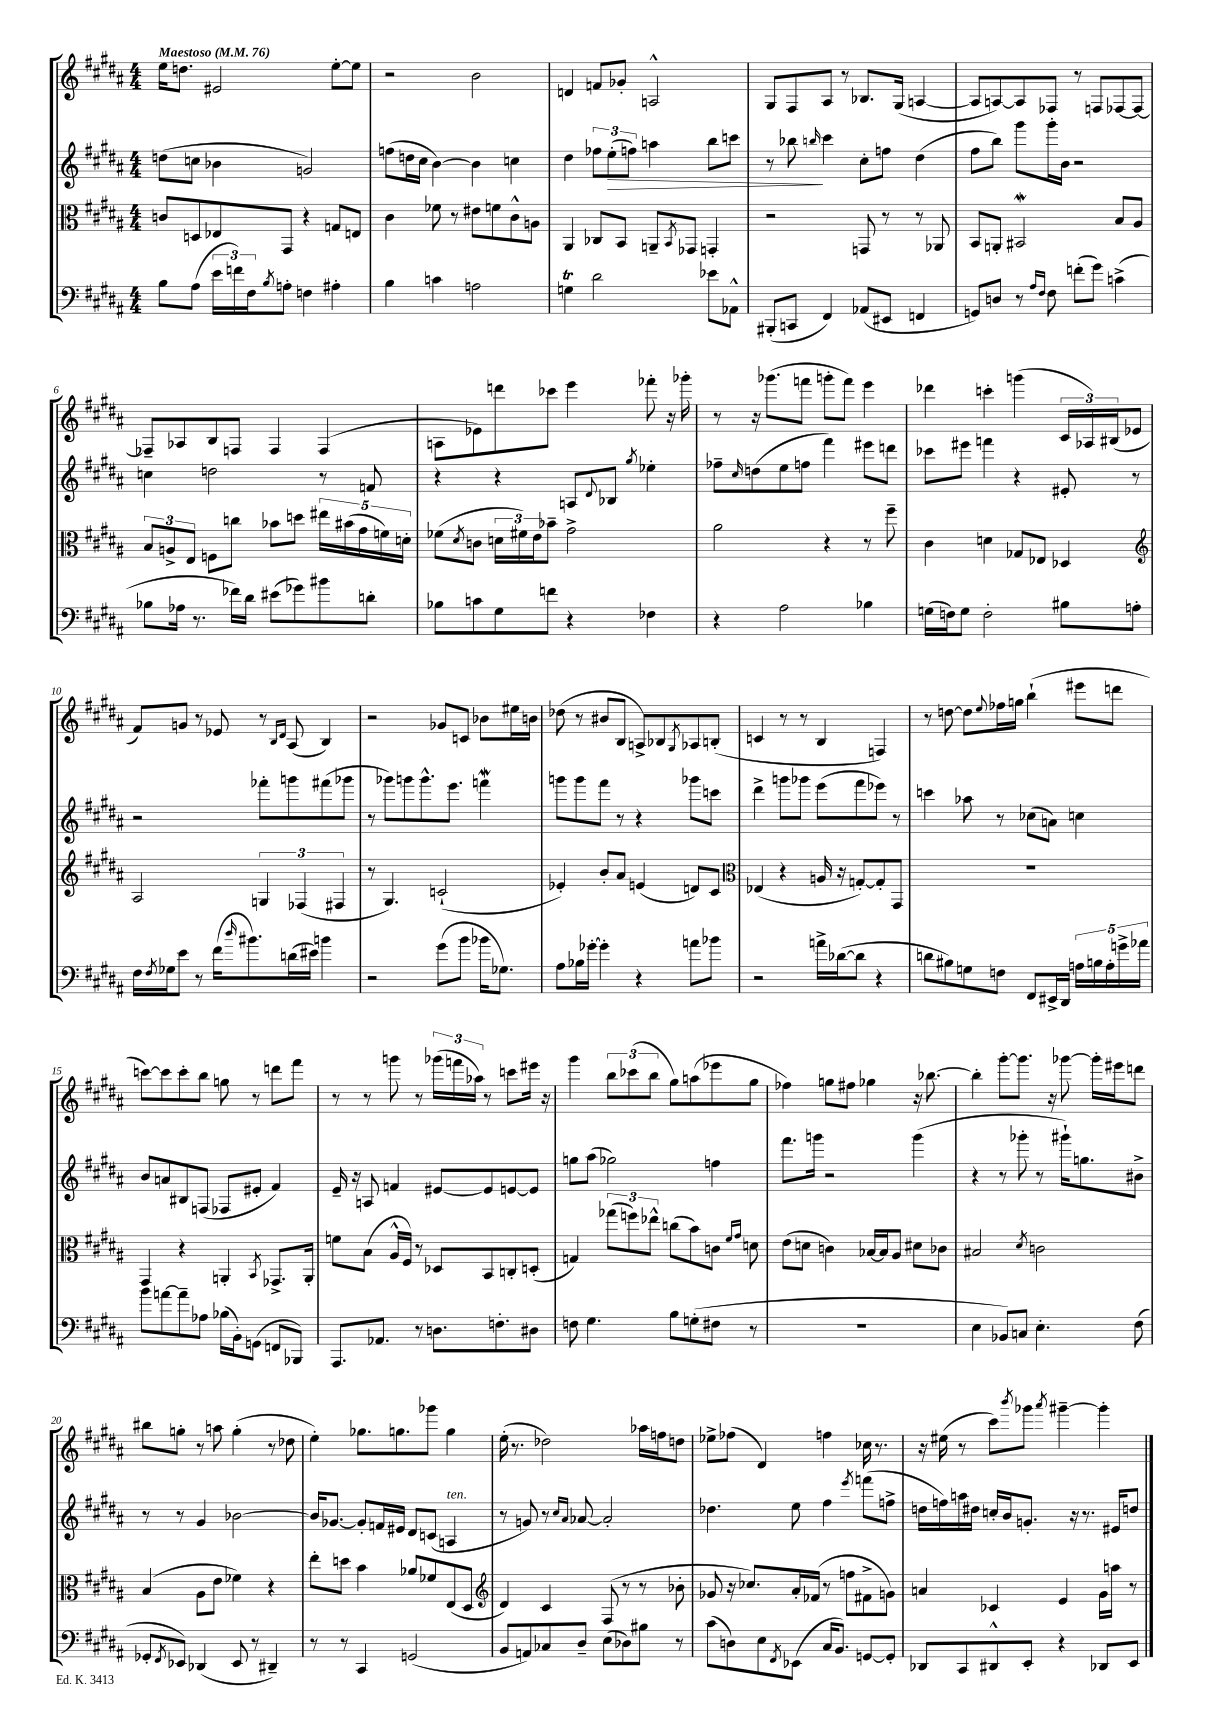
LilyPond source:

<<
\new StaffGroup <<
\new Staff = "s0" {
    \clef treble \key b \major \numericTimeSignature \time 4/4 \tempo "Maestoso" 4 = 76
    e''16 d''8. eis'2 e''8~-. e''8 |
    r2 b'2 |
    d'4 f'8 ges'8-. a2-^ |
    gis8 fis8 ais8 r8 bes8. gis16( a4~ |
    a8 a8~) a8 fes8 r8 f8 fes8~ fes8~ |
    fes8-- aes8 b8 f8 f4 f4( |
    a8 ees'8) d'''8 ces'''8 e'''4 fes'''8-. r16 ges'''16-. |
    r8 r16 ges'''8.( f'''8 g'''8-. f'''8) e'''4 |
    des'''4 c'''4-. g'''4( \tuplet 3/2 { cis'16 aes16) bis16( } ees'8 |
    fis'8) g'8 r8 ees'8 r8 \grace { b16 dis'16 } ais8( b4) |
    r2 ges'8 c'8 bes'8 eis''16 b'16 |
    des''8( r8 bis'8 b8 a8->) bes8 \acciaccatura { gis8 } aes8 b8-.( |
    c'4 r8 r8 b4 f4) |
    r8 d''8~ d''8 \appoggiatura { e''8 } fes''16 g''16 b''4-!( eis'''8 d'''8 |
    c'''8~) c'''8 c'''8-. b''8 g''8 r8 d'''8 fis'''8 |
    r8 r8 g'''8 r8 \tuplet 3/2 { ges'''16( f'''16 aes''16) } r8 c'''8 eis'''16 r16 |
    gis'''4 \tuplet 3/2 { b''8 ces'''8( b''8 } gis''8) a''8( ees'''8 gis''8 |
    fes''4) g''8 fis''8 ges''4 r16 bes''8.~ |
    bes''4-. gis'''8~-. gis'''8. r16 ges'''8~ ges'''16-. eis'''16 d'''8 |
    bis''8 g''8-. r8 a''8 g''4-.( r8 des''8 |
    e''4-.) ges''8. g''8. ges'''8 g''4 |
    e''16-.( r8. des''2) aes''16 f''16 d''8 |
    ees''8-> fes''8( dis'4) f''4 ces''16 r8. |
    r16 eis''16( r8 cis'''8) \acciaccatura { b'''8 } ges'''8 \acciaccatura { ais'''8 } gis'''4~-- gis'''4-. \bar "|." |
}
\new Staff = "s1" {
    \clef treble \key b \major \numericTimeSignature \time 4/4
    d''8( c''8 bes'4 g'2) |
    f''8( d''16 cis''16 b'4~) b'4 c''4 |
    dis''4 \tuplet 3/2 { fes''8 e''8-.\>( f''8) } a''4 b''8 c'''8 |
    r8 bes''8\! \grace { b''16 } cis'''4 cis''8-. f''8 dis''4( |
    fis''8 b''8) gis'''8 gis'''16-. b'16 r2 |
    c''4 d''2 r8 f'8 |
    r4 r4 a8 \appoggiatura { dis'8 } bes8 \acciaccatura { gis''8 } ees''4-. |
    fes''8-- \grace { cis''16 } d''8( e''8 f''8 fis'''4) eis'''8 d'''8 |
    ces'''8 eis'''8 f'''4 r4 eis'8-. r8 |
    r2 fes'''8-. g'''8 fis'''8( ges'''8 |
    r8 ges'''8) g'''8 g'''8.-^ e'''8. f'''4\mordent |
    g'''8 g'''8 fis'''8 r8 r4 ges'''8 c'''8 |
    dis'''4-> g'''8 ges'''8 e'''8( fis'''8 ees'''8) r8 |
    c'''4 aes''8 r8 ces''8( a'8) c''4 |
    b'8 a'8 bis8 f8( fes8 eis'8-. fis'4) |
    e'16-- r16 a8 f'4 eis'8~ eis'8 e'8~ e'8 |
    g''8 ais''8( ges''2) f''4 |
    fis'''8. g'''16 r2 g'''4( |
    r4 r8 ges'''8-. r8 gis'''16-!) g''8. bis'8-> |
    r8 r8 gis'4 bes'2~ |
    bes'16 ges'8.~ ges'8-. f'16 eis'16 dis'8 c'8( a4^\markup { \italic "ten." } |
    r8 g'8) r8 \grace { cis''16 ais'16 } aes'8~ aes'2-. |
    des''4. e''8 fis''4 \acciaccatura { e'''8 } f'''8( f''8-> |
    d''16 f''16) a''16 dis''16 c''16-. b'16 g'8.-. r16 r8. eis'16 d''8 \bar "|." |
}
\new Staff = "s2" {
    \clef alto \key b \major \numericTimeSignature \time 4/4
    c'8 d8 ees8 gis,8 r4 g8 e8 |
    cis'4 fes'8 r8 eis'8 f'8 cis'8-^ a8 |
    ais,4 ces8 b,8 a,8-- \acciaccatura { b,8 } ges,8 g,4-. |
    r2 g,8 r8 r8 aes,8 |
    b,8 a,8-. bis,2\mordent b8 ais8 |
    \tuplet 3/2 { b8 a8-> e8 } f8 c''8 bes'8 d''8 \tuplet 5/4 { eis''16 bis'16( gis'16 f'16) d'16-. } |
    fes'8( \acciaccatura { dis'8 } c'8 \tuplet 3/2 { d'16 fis'16) e'16 } bes'8-- gis'2-> |
    ais'2 r4 r8 fis''8-- |
    cis'4 d'4 ges8 ees8 des4 |
    \clef treble ais2 \tuplet 3/2 { g4 fes4( fis4 } |
    r8 gis4.) c'2-!( |
    ees'4-.) b'8-. ais'8 e'4( d'8) cis'8 |
    \clef alto ees4( r4 a16 r16 g8~-.) g8-. gis,8 |
    R1 |
    gis,4 r4 a,4-. \acciaccatura { b,8 } ges,8.-> a,16-. |
    f'8 b8( ais16-^ fis16) r8 des8 b,8 c8-. d8-.( |
    g4) \tuplet 3/2 { ges''8( f''8) ees''8-^ } c''8( b'8) c'8 \grace { fis'16 gis'16 } d'8 |
    e'8( d'8 c'4) bes16~ bes16 ais8 dis'8 ces'8 |
    bis2 \acciaccatura { dis'8 } c'2 |
    b4( ais8 e'8 fes'4) r4 |
    e''8-. d''8 b'4 aes'8 fes'8 e8( dis8 |
    \clef treble dis'4) cis'4 fis8( r8 r8 bes'8-. |
    ges'8 r16 ces''8.) ais'16-. fes'16( r8 f''8 fis'8-> g'8) |
    a'4 ces'4 e'4 gis'16 a''16 r8 \bar "|." |
}
\new Staff = "s3" {
    \clef bass \key b \major \numericTimeSignature \time 4/4
    b8 ais8( \tuplet 3/2 { e'16 f'16) fis16 } \acciaccatura { b8 } a8-. f4 ais4-. |
    b4 c'4 a2 |
    g4\trill dis'2 ees'8 aes,8-^ |
    bis,,8-.( c,8 fis,4) aes,8( eis,8 f,4 |
    g,8) d8 r8 \grace { ais16 fis16 } fis8 f'8-.( gis'8) c'4->( |
    bes8 aes16 r8. fes'16) dis'16 eis'8( ges'8) bis'8 d'8-. |
    bes8 c'8 gis8 f'8 r4 fes4 |
    r4 ais2 bes4 |
    g16( f16) g8 f2-. bis8 a8-. |
    fis16 \acciaccatura { fis8 } ges16 e'8 r8 fis'16( \grace { dis''16 } bis'8.) d'16( eis'16) b'4 |
    r2 gis'8( b'8 bes'16 ges8.) |
    ais8 bes16 ges'16~-. ges'4-. r4 a'8 bes'8 |
    r2 a'16-> des'16~( des'8 r4 |
    d'8 bis8) g8 f8 fis,8 eis,16-> dis,16 \tuplet 5/4 { a16 b16 a16-. g'16-> aes'16 } |
    b'8 a'8~ a'8-- aes8 bes16( b,16-.) g,8( f,8 bes,,8) |
    ais,,8. aes,8. r8 d8. f8.-. dis8 |
    f8 gis4. b8 g8-.( fis8 r8 |
    R1 |
    e4 bes,8) c8 e4.-. fis8( |
    ges,8-. \acciaccatura { fis,8 } ees,8) des,4( ees,8 r8 dis,4--) |
    r8 r8 cis,4 g,2( |
    b,8 a,8) ces8 dis8-- e8( des8) bis8 r8 |
    cis'8( d8) e8 \acciaccatura { fis,8 } ees,8( cis16 b,8.) g,8~ g,8-. |
    des,8 cis,8 dis,8-^ e,8-. r4 des,8 e,8 \bar "|." |
}
>>
>>
